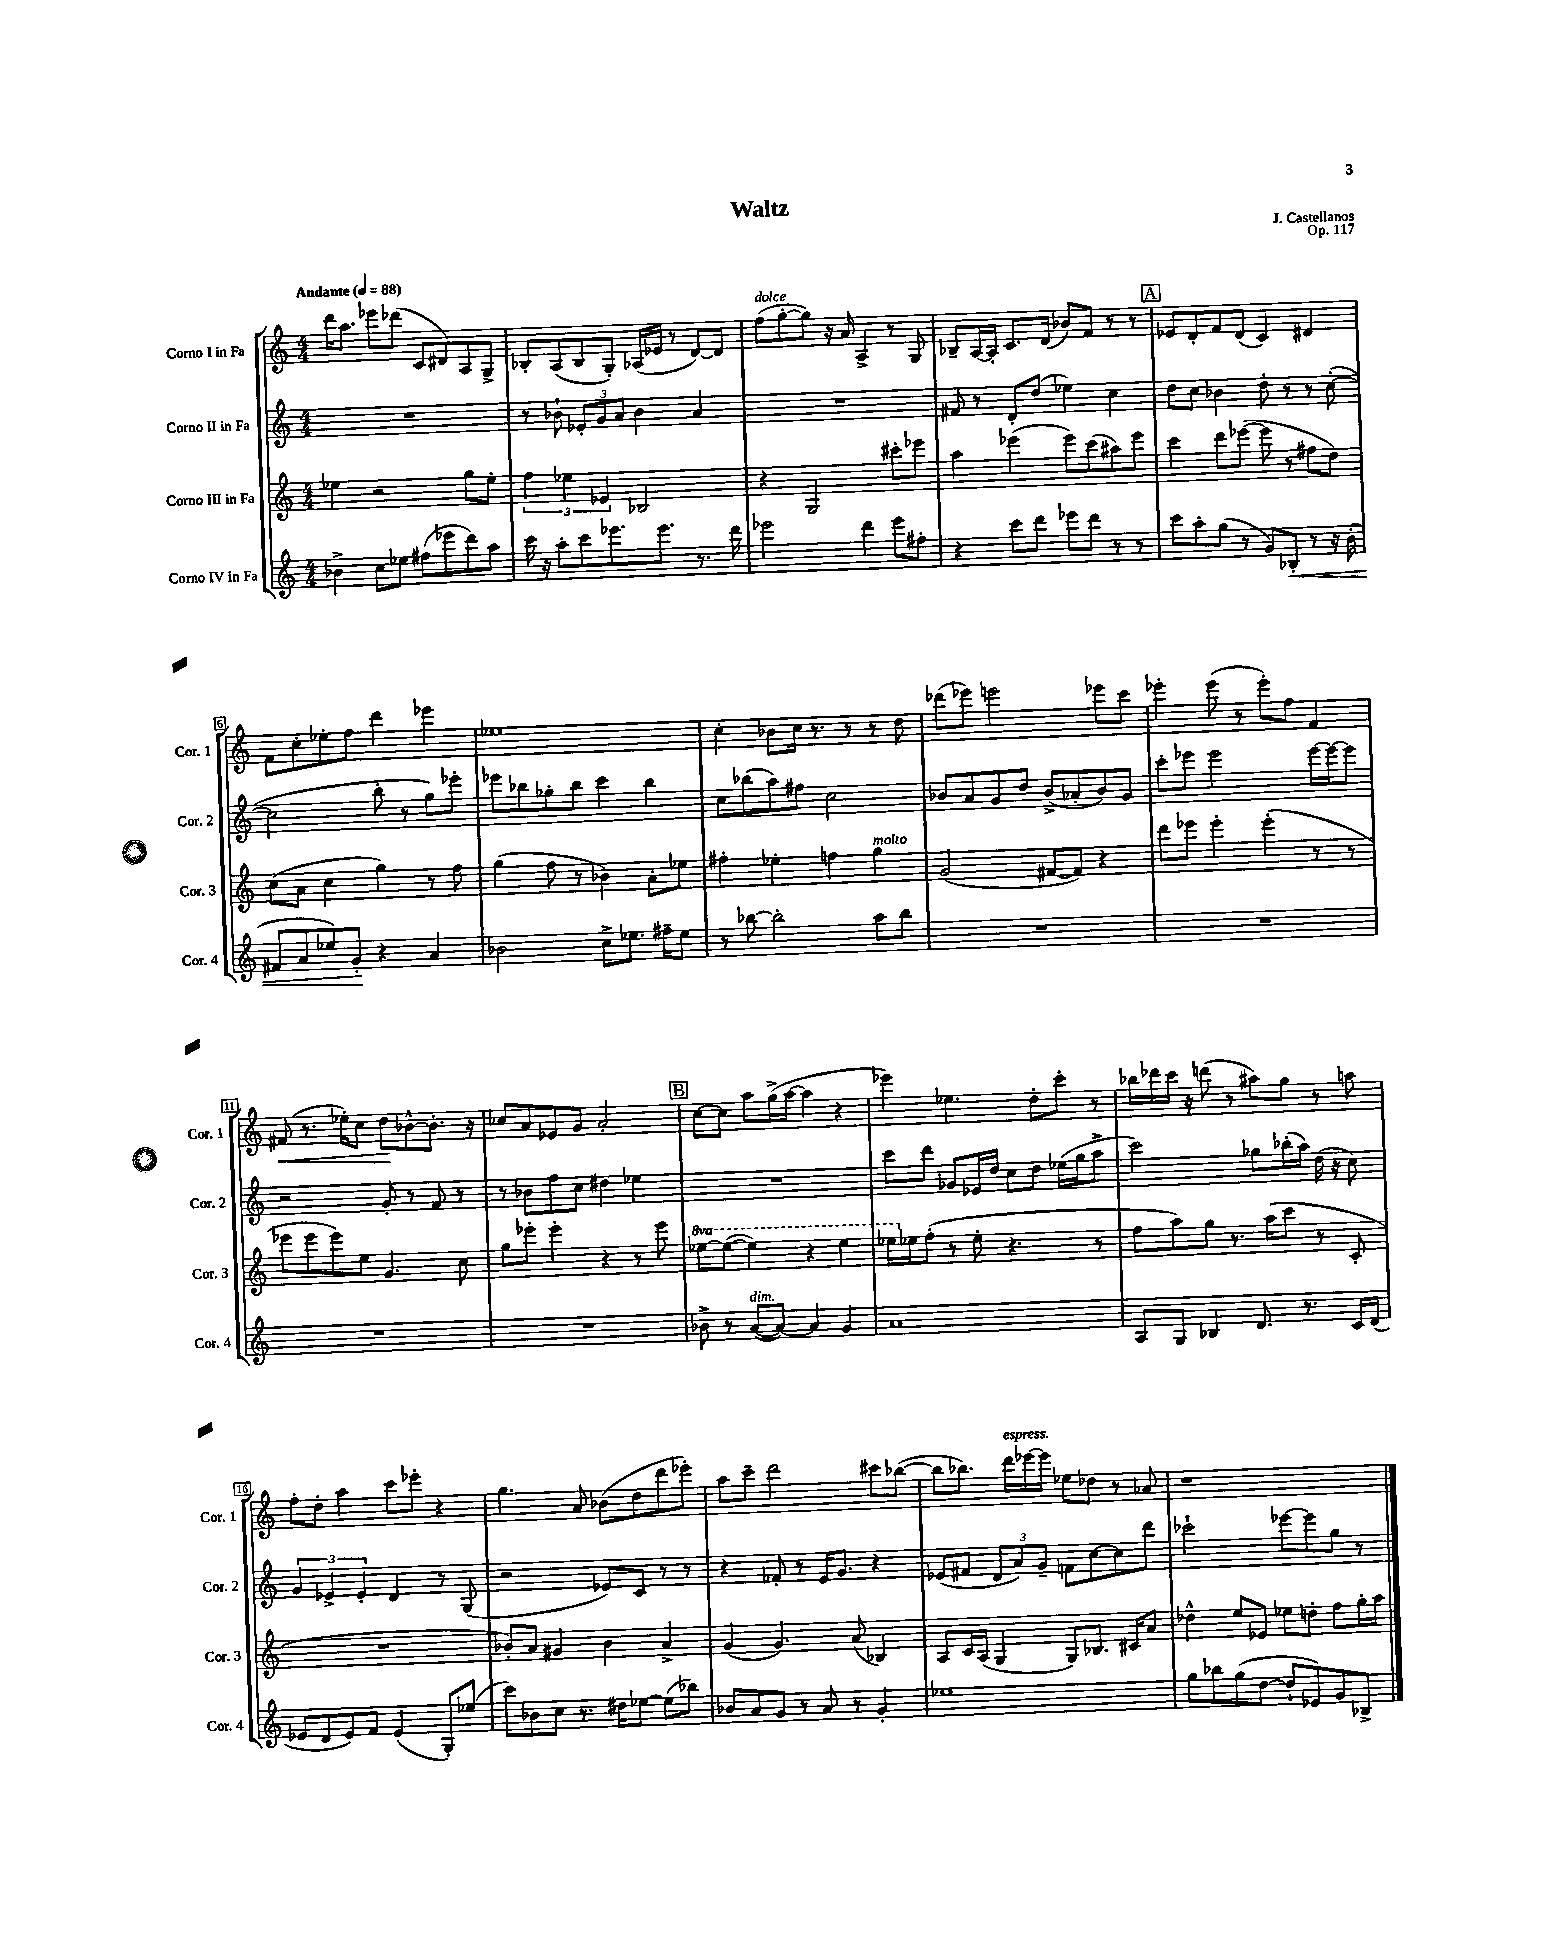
\header { title = "Waltz" composer = "J. Castellanos" opus = "Op. 117" }
<<
\new StaffGroup <<
\new Staff = "s0" \with { instrumentName = "Corno I in Fa" shortInstrumentName = "Cor. 1" } {
    \clef treble \key c \major \numericTimeSignature \time 4/4 \tempo "Andante" 4 = 88
    d'''16 a''8. ees'''8 des'''8( c'8 dis'8) a8 g8-> |
    bes8-. a8( bes8 g8-.) aes16( ees'16 r8 d'8~) d'8 |
    f''8^\markup { \italic "dolce" }( g''8~-. g''8) r16 a'16 a4-> r8 g8 |
    bes8-- a16~ a16-. c'8. d'16( bes'8) f'8 r8 r8 |
    \mark \markup { \box "A" } ees'8 d'8-. f'8 d'8( c'4) dis'4 |
    f'8 c''8-. ees''8-. f''8 d'''4 ees'''4 |
    ees''1 |
    c''4-. bes'8 c''16 r8. r8 r8 d''8 |
    des'''8( ees'''8) e'''2 ees'''8 c'''8 |
    ees'''4-. ees'''8( r8 ees'''8-.) f''8 f'4 |
    fis'8\<( r8. ees''16-.) c''8 d''8\! bes'8~-^ bes'8.-. r16 |
    ces''8 a'8 ees'8 g'8 a'2-. |
    \mark \markup { \box "B" } c''8~ c''8 a''8 g''16->( a''16~ a''4 r4 |
    ees'''4) ees''4. d''8-. c'''8-. r8 |
    bes''16 des'''16 c'''16 r16 d'''8( r8 ais''8) g''8 r8 a''8 |
    f''8-. d''8-. a''4 c'''8 ees'''8-. r4 |
    g''4. a'8 bes'8( d''8 d'''8 ees'''8-.) |
    a''8 c'''8-- d'''2 cis'''8 bes''8~( |
    bes''8 bes''8.) d'''16^\markup { \italic "espress." } ees'''16~ ees'''16 ees''8 des''8 r8 aes'8 |
    r1 \bar "|." |
}
\new Staff = "s1" \with { instrumentName = "Corno II in Fa" shortInstrumentName = "Cor. 2" } {
    \clef treble \key c \major \numericTimeSignature \time 4/4
    R1 |
    r8 bes'8-! \tuplet 3/2 { ees'8-. g'8 a'8 } bes'4 a'4 |
    R1 |
    fis'8 r8 d'8-. d''8( ees''4) c''4 |
    \mark \markup { \box "A" } d''8 c''8 bes'4 d''8-. r8 r8 c''8~-.( |
    c''2 b''8-. r8 g''8) ees'''8-. |
    ees'''8 bes''8 ges''8-. bes''8 c'''4 bes''4 |
    c''8 bes''8( a''8) fis''8 c''2 |
    bes'8 a'8 g'8 d''8 bes'8->( aes'8-. bes'8) g'8 |
    c'''8-. ees'''8 ees'''2 ees'''16~ ees'''16~ ees'''8 |
    r2 g'8-. r8 f'8 r8 |
    r8 bes'8 f''8 c''8 dis''4 ees''4 |
    \mark \markup { \box "B" } R1 |
    c'''8 d'''8 ges'8 ees'16 d''16 c''8 d''8 ees''16( g''16 a''8-> |
    c'''2) ges''8 bes''16-.( a''16) d''16( r16 c''8) |
    \tuplet 3/2 { g'4 ees'4-> ees'4-. } d'4 r8 g8( |
    r2 ees'8) c'8 r8 r8 |
    r4 fes'8-. r8 e'16 g'8. r4 |
    ees'8( fis'8 \tuplet 3/2 { d'8 a'8) g'8-- } f'8 c''8~ c''8 d'''8 |
    ces'''2-! ees'''8~ ees'''8 g''8 r8 \bar "|." |
}
\new Staff = "s2" \with { instrumentName = "Corno III in Fa" shortInstrumentName = "Cor. 3" } {
    \clef treble \key c \major \numericTimeSignature \time 4/4 \set Staff.ottavationMarkups = #ottavation-simple-ordinals
    ees''4 r2 g''8 ees''8-. |
    \tuplet 3/2 { f''4 ees''4 ees'4 } bes2 |
    r4 g2 cis'''8-. ees'''8 |
    a''4 ees'''4( ees'''8) c'''8( ais''8) ees'''8 |
    \mark \markup { \box "A" } c'''4 d'''8 ees'''8~( ees'''8 r8 fis''8 d''8) |
    c''8( a'8 c''4 g''4) r8 f''8 |
    g''4( f''8 r8 bes'4) a'8-. ees''8 |
    fis''4-. ees''4-. f''4 g''4^\markup { \italic "molto" } |
    g'2( fis'8~ fis'8) r4 |
    d'''8 ees'''8 ees'''4-. ees'''4-.( r8 r8 |
    ees'''8 ees'''8 ees'''8) e''8 g'4. c''8 |
    g''8 ees'''8-. ees'''4-. r4 r8 ees'''8 |
    \mark \markup { \box "B" } \ottava #1 ees'''8~ ees'''8~( ees'''4) r4 ees'''4 |
    ees'''16 \ottava #0 ees''16 f''8-.( r8 ees''8-. r4. r8 |
    f''8 a''8) g''8 r8. a''16( c'''8 r8 c'8-. |
    R1 |
    bes'8-.) a'8 gis'4 bes'4 a'4-> |
    g'4( g'4.) a'8( bes4) |
    a8 c'16 a16( g4 g8) bes8. cis'16 a'8 |
    des''4-^ e''8 ees'8 ees''8 d''8-. f''8 g''16-. a''16 \bar "|." |
}
\new Staff = "s3" \with { instrumentName = "Corno IV in Fa" shortInstrumentName = "Cor. 4" } {
    \clef treble \key c \major \numericTimeSignature \time 4/4
    bes'4-> c''8 ees''8 fis''8( ees'''8 d'''8) a''8 |
    c'''16 r16 a''8-. c'''8 ees'''8. ees'''8. r8. d'''16 |
    ees'''2 d'''4 ees'''8 fis''8-. |
    r4 c'''8 d'''8 ees'''8 d'''8 r8 r8 |
    \mark \markup { \box "A" } c'''8 a''8-. g''8( r8 g'8) bes8-.\< r8 r16 b'16-.( |
    fis'8 a'8 ees''8) g'8-.\! r4 a'4 |
    bes'2 c''8-> ees''8. fis''16-- ees''8 |
    r8 bes''8~ bes''2-. a''8 bes''8 |
    R1 |
    R1 |
    R1 |
    R1 |
    \mark \markup { \box "B" } bes'8-> r8 a'8~^\markup { \italic "dim." }( a'8~) a'4 g'4 |
    a'1 |
    a8 g8 bes4 d'8. r8. c'16 d'16( |
    ees'8 d'8 ees'8) f'8 ees'4( g8-.) ees''8( |
    c'''8) bes'8 c''8 r8. dis''16 ees''8~ ees''8( bes''8) |
    bes'8 a'8 g'8 r8 a'8 r8 g'4-. |
    ees''1 |
    g''8 bes''8 g''8( d''8~ d''8-! ees'8) g'8 bes8-> \bar "|." |
}
>>
>>
\layout { \context { \Score \override BarNumber.stencil = #(make-stencil-boxer 0.1 0.3 ly:text-interface::print) } }
